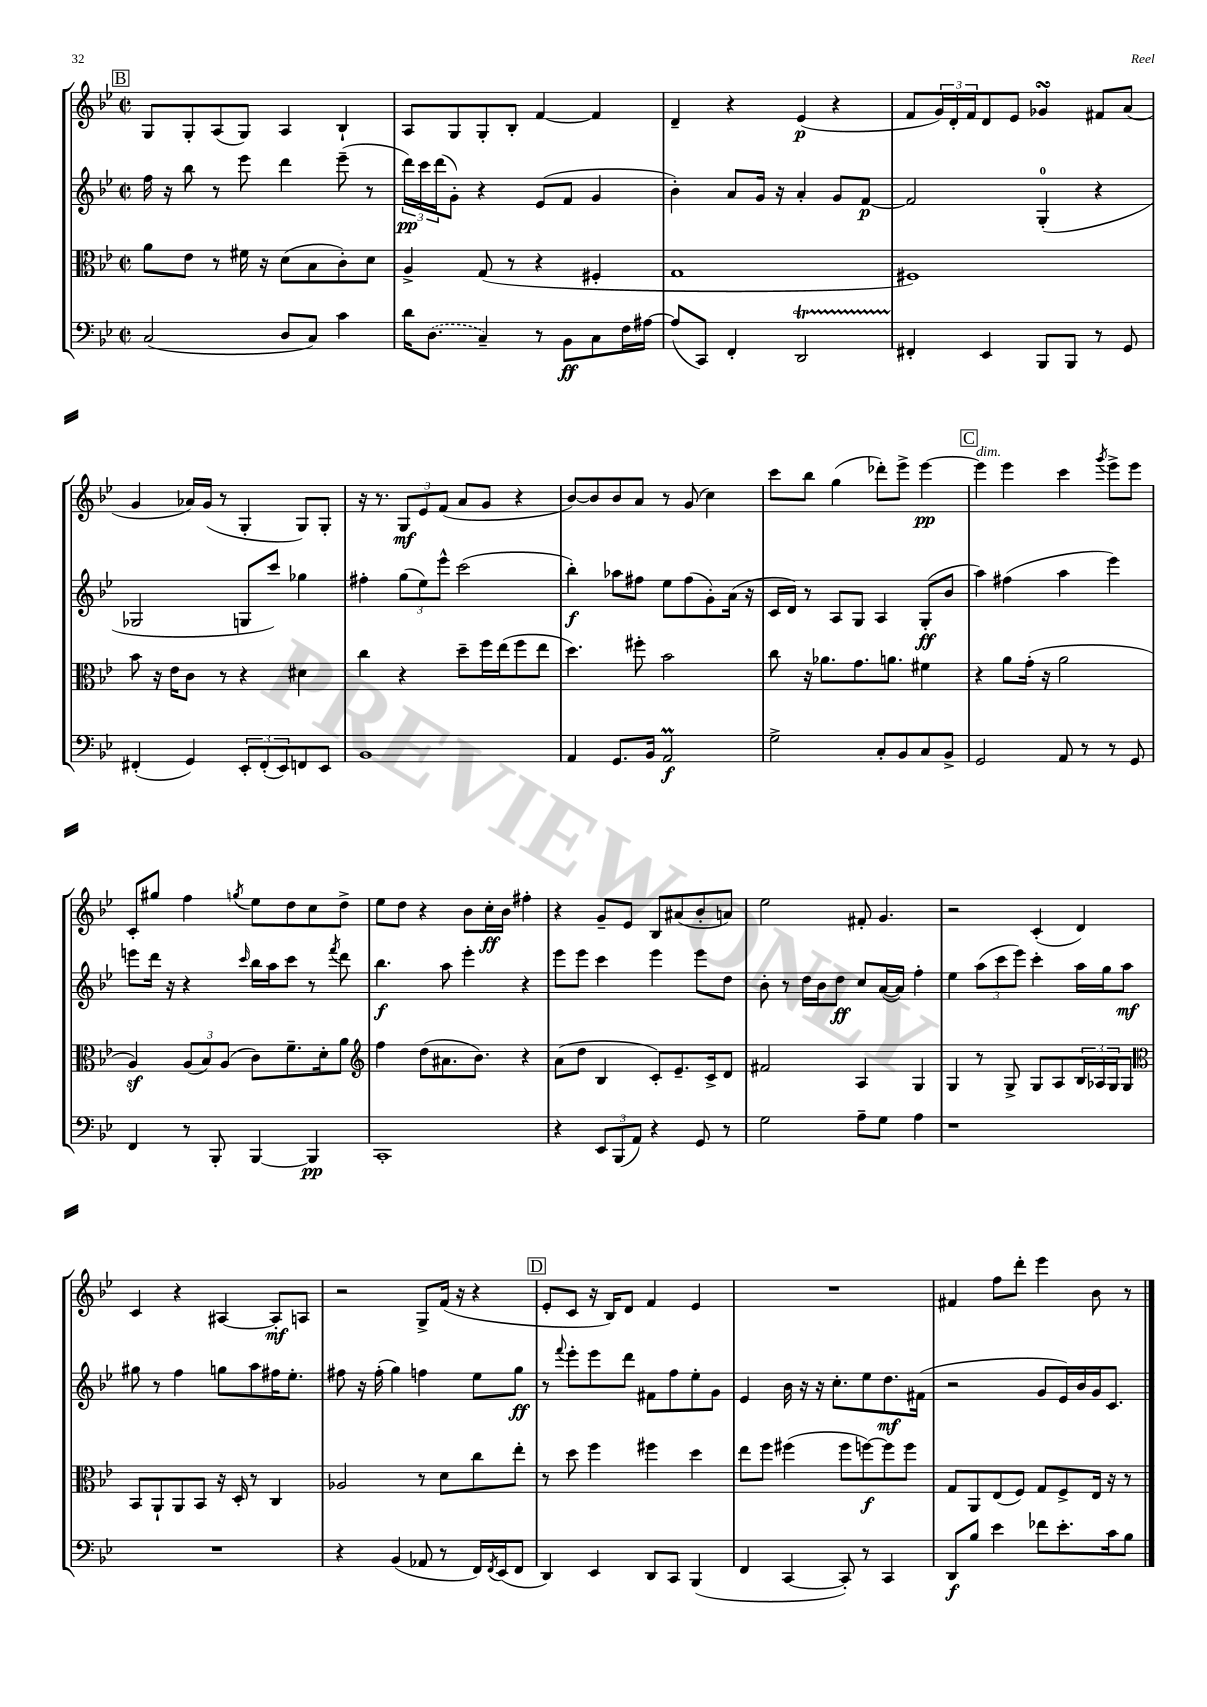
<<
\new StaffGroup <<
\new Staff = "s0" {
    \clef treble \key bes \major \defaultTimeSignature \time 2/2
    \mark \markup { \box "B" } g8 g8-. a8( g8) a4 bes4-! |
    a8 g8 g8-. bes8-. f'4~ f'4 |
    d'4-- r4 ees'4\p( r4 |
    f'8 \tuplet 3/2 { g'16) d'16-. f'16 } d'8 ees'8 ges'4\turn fis'8 a'8( |
    g'4 aes'16) g'16( r8 g4-. g8) g8-. |
    r16 r8. \tuplet 3/2 { g8\mf ees'8 f'8( } a'8 g'8 r4 |
    bes'8~) bes'8 bes'8 a'8 r8 g'8( c''4) |
    c'''8 bes''8 g''4( des'''8-.) ees'''8-> ees'''4~\pp |
    \mark \markup { \box "C" } ees'''4^\markup { \italic "dim." } ees'''4 c'''4 \acciaccatura { g'''8 } ees'''8-> ees'''8 |
    c'8-. gis''8 f''4 \acciaccatura { g''8 } ees''8 d''8 c''8 d''8-> |
    ees''8 d''8 r4 bes'8 c''16-.\ff bes'16 fis''4-. |
    r4 g'8-- ees'8 bes8 ais'8( bes'8-. a'8) |
    ees''2 fis'8-. g'4. |
    r2 c'4-.( d'4) |
    c'4 r4 ais4~ ais8-.\mf a8 |
    r2 g8-> f'16( r16 r4 |
    \mark \markup { \box "D" } ees'8-. c'8 r16 bes16) d'8 f'4 ees'4 |
    R1 |
    fis'4 f''8 d'''8-. ees'''4 bes'8 r8 \bar "|." |
}
\new Staff = "s1" {
    \clef treble \key bes \major \defaultTimeSignature \time 2/2
    \mark \markup { \box "B" } f''16 r16 bes''8 r8 ees'''8 d'''4 ees'''8--( r8 |
    \tuplet 3/2 { d'''16\pp) c'''16 d'''16( } g'8-.) r4 ees'8( f'8 g'4 |
    bes'4-.) a'8 g'16 r16 a'4-. g'8 f'8~\p |
    f'2 g4-0-.( r4 |
    ges2 g8 c'''8) ges''4 |
    fis''4-. \tuplet 3/2 { g''8( ees''8) ees'''8-^ } c'''2( |
    bes''4-.\f) aes''8 fis''8 ees''8 fis''8( g'8-.) a'16( r16 |
    c'16 d'16) r8 a8 g8 a4 g8-.\ff( bes'8 |
    \mark \markup { \box "C" } a''4) fis''4( a''4 ees'''4) |
    e'''8 d'''16 r16 r4 \grace { c'''16 } bes''16 a''16 c'''8 r8 \acciaccatura { f'''8 } d'''8 |
    bes''4.\f a''8 ees'''4-. r4 |
    ees'''8 ees'''8 c'''4 ees'''4 ees'''8 d''8 |
    bes'8-. r8 d''16 bes'16 d''8\ff c''8 a'16~( a'16) f''4-. |
    ees''4 \tuplet 3/2 { a''8( c'''8 ees'''8) } c'''4-. a''16 g''16 a''8\mf |
    gis''8 r8 f''4 g''8 a''8 fis''16 ees''8.-. |
    fis''8 r16 fis''16-.( g''4) f''4 ees''8 g''8\ff |
    \mark \markup { \box "D" } r8 \appoggiatura { f'''8 } ees'''8-. ees'''8 d'''8 fis'8 f''8 ees''8-. g'8 |
    ees'4 bes'16 r16 r16 c''8.-. ees''8 d''8.\mf fis'16( |
    r2 g'8 ees'16) bes'16 g'16 c'8. \bar "|." |
}
\new Staff = "s2" {
    \clef alto \key bes \major \defaultTimeSignature \time 2/2
    \mark \markup { \box "B" } a'8 ees'8 r8 fis'16 r16 d'8( bes8 c'8-.) d'8 |
    a4-> g8( r8 r4 fis4-. |
    g1 |
    fis1) |
    bes'8 r16 ees'16 c'8 r8 r4 dis'4 |
    c''4 r4 d''8-- f''16 ees''16( f''8 ees''8 |
    d''4.) fis''8-. bes'2 |
    c''8 r16 aes'8. g'8. a'8. fis'4 |
    \mark \markup { \box "C" } r4 a'8 g'16-.( r16 a'2 |
    a4\sf) \tuplet 3/2 { a8( bes8) a8( } c'8) f'8.-- d'16-. a'8 |
    \clef treble f''4 d''8( ais'8. bes'8.) r4 |
    a'8( d''8 bes4 c'8-.) ees'8.-- c'16-> d'8 |
    fis'2 a4 g4 |
    g4 r8 g8-> g8 a8 \tuplet 3/2 { bes16 aes16 g16 } g8 |
    \clef alto bes,8 a,8-! a,8 bes,8 r16 d16-. r8 c4 |
    aes2 r8 d'8 c''8 ees''8-. |
    \mark \markup { \box "D" } r8 d''8 f''4 fis''4 d''4 |
    ees''8 f''8 fis''4( fis''8 f''8~\f) f''8 f''8 |
    g8 a,8 ees8( f8) g8 f8-> ees16 r16 r8 \bar "|." |
}
\new Staff = "s3" {
    \clef bass \key bes \major \defaultTimeSignature \time 2/2
    \mark \markup { \box "B" } c2( d8 c8) c'4 |
    d'16 \once \slurDashed d8.( c4--) r8 bes,8\ff c8 f16 ais16~ |
    ais8( c,8) f,4-. d,2\startTrillSpan |
    fis,4-.\stopTrillSpan ees,4 bes,,8 bes,,8 r8 g,8 |
    fis,4-.( g,4) \tuplet 3/2 { ees,8-. fis,8-.( ees,8) } f,8 ees,8 |
    bes,1 |
    a,4 g,8. bes,16 a,2\prall\f |
    g2-> c8-. bes,8 c8 bes,8-> |
    \mark \markup { \box "C" } g,2 a,8 r8 r8 g,8 |
    f,4 r8 bes,,8-. bes,,4~ bes,,4\pp |
    c,1-. |
    r4 \tuplet 3/2 { ees,8 bes,,8( a,8) } r4 g,8 r8 |
    g2 a8-- g8 a4 |
    r1 |
    R1 |
    r4 bes,4( aes,8 r8 f,16) \acciaccatura { f,8 } ees,16( f,8 |
    \mark \markup { \box "D" } d,4) ees,4 d,8 c,8 bes,,4( |
    f,4 c,4~ c,8-.) r8 c,4 |
    d,8\f bes8 ees'4 fes'8 ees'8.-. c'16 bes8 \bar "|." |
}
>>
>>
\layout { \context { \Score \remove "Bar_number_engraver" } }
